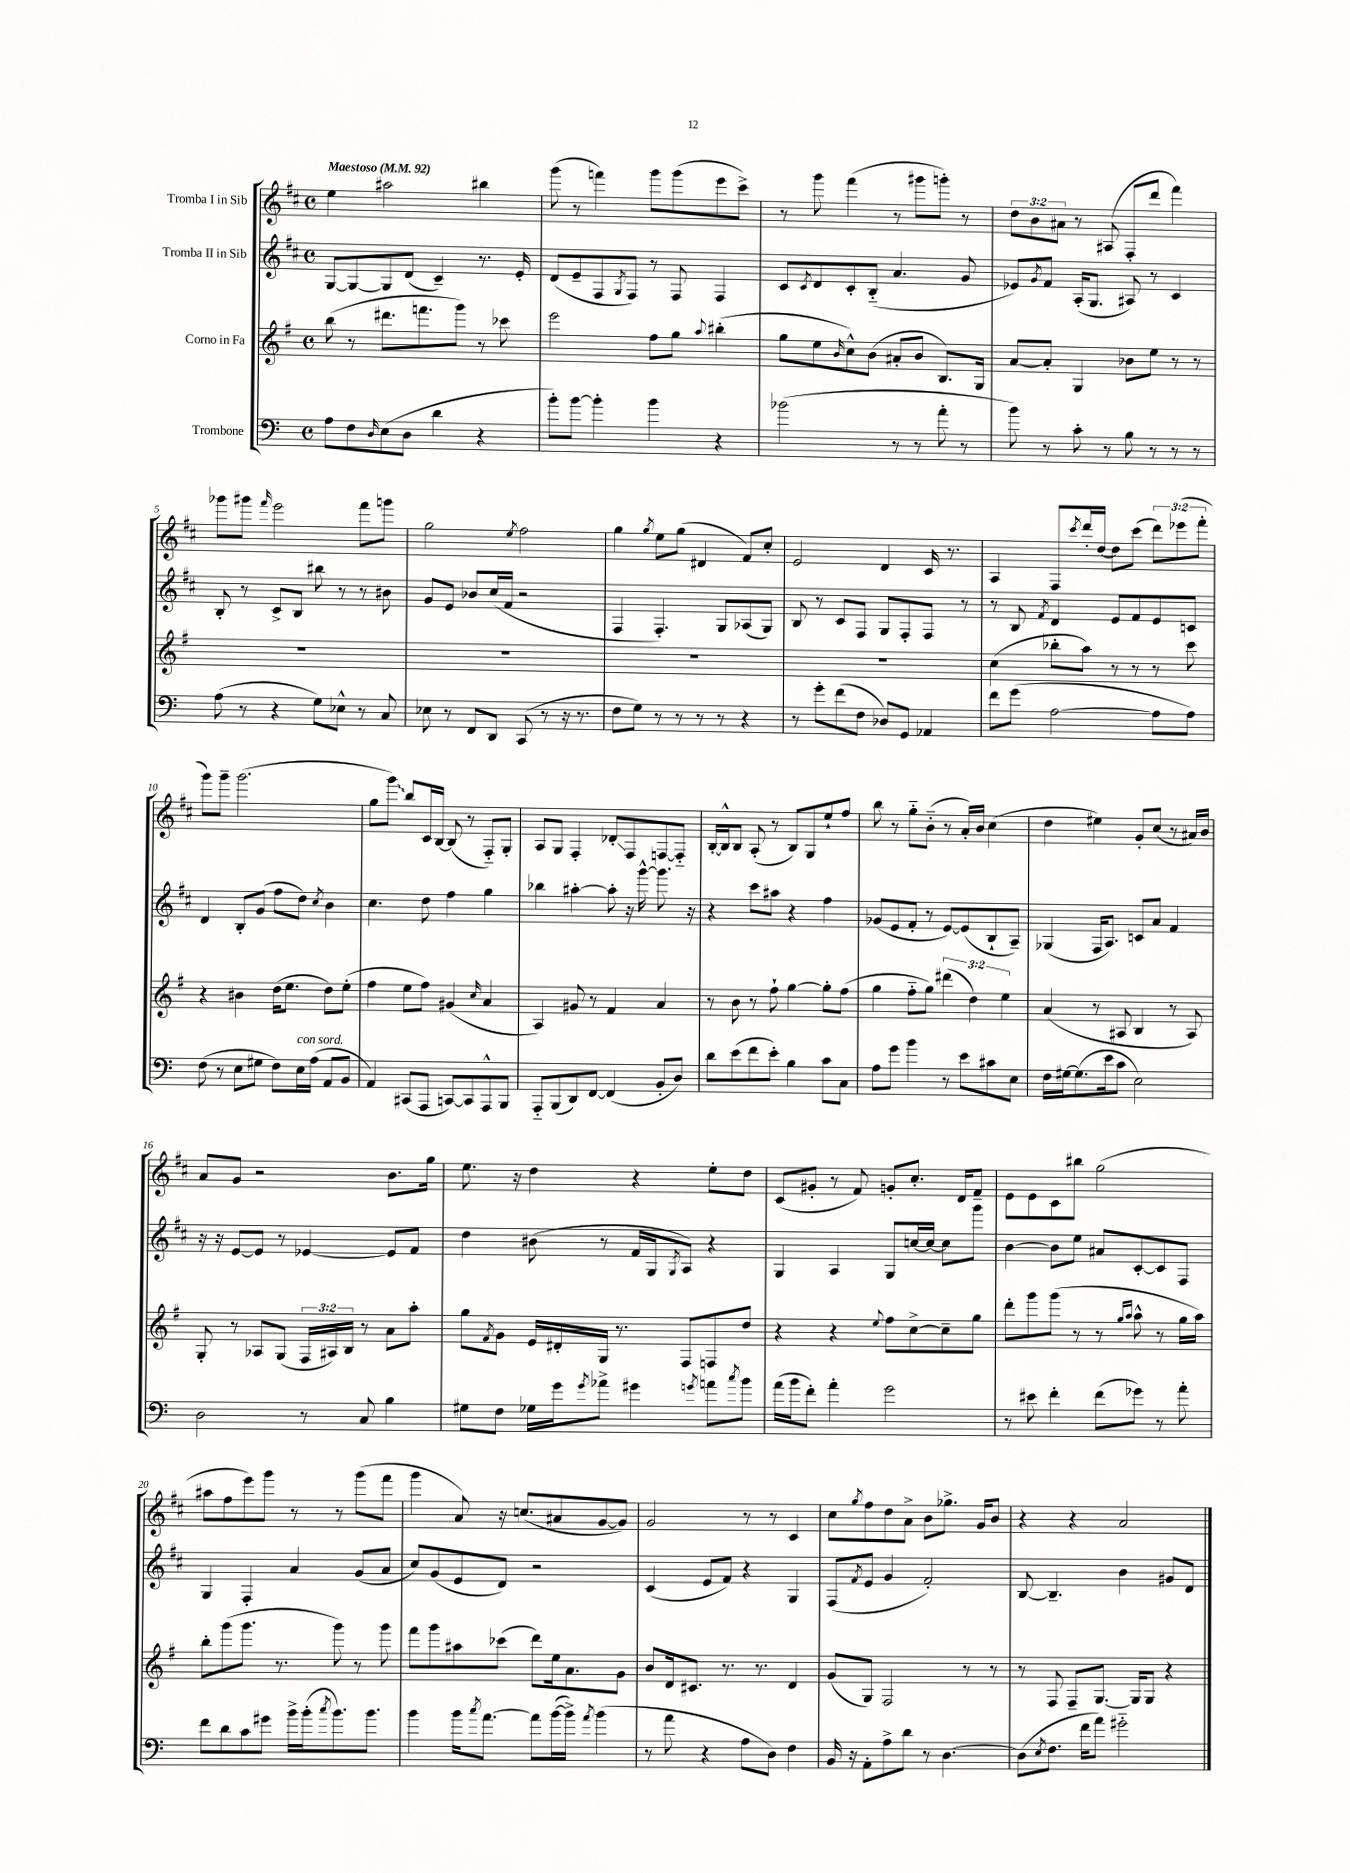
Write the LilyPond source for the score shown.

<<
\new StaffGroup <<
\new Staff = "s0" \with { instrumentName = "Tromba I in Sib" } {
    \clef treble \key d \major \defaultTimeSignature \time 4/4 \override Staff.TupletNumber.text = #tuplet-number::calc-fraction-text \tempo "Maestoso" 4 = 92
    e''4 ais''2 bis''4 |
    g'''8( r8 f'''4) g'''8 g'''8( e'''8 cis'''8->) |
    r8 g'''8 fis'''4( r8 gis'''8 g'''8-.) r8 |
    \tuplet 3/2 { d''8 b'8 ais'8 } r8 ais8( fis8-. d'''8 fis'''4) |
    ges'''8 gis'''8 \grace { fis'''16 } e'''2 fis'''8 g'''8 |
    g''2 \acciaccatura { e''8 } fis''2 |
    g''4 \acciaccatura { g''8 } e''8 g''8( dis'4 fis'8) cis''8-. |
    e'2 d'4 cis'16 r8. |
    a4 fis8 \acciaccatura { cis'''8 } d'''16-. d''16~ d''8 cis'''8( \tuplet 3/2 { d'''8) ees'''8( fis'''8-. } |
    g'''8) g'''8-- g'''2.( |
    g''8 \once \override Glissando.style = #'zigzag g'''8\glissando) b''8 cis'16 b16~ b8( r8 fis8-_) g8-. |
    a8 g8 fis4-. des'8-.\glissando fis8 f8~ f8-_ |
    b16~-. b16-^ b8 a8-.( r8 b8) g8 e''8-! fis''8 |
    b''8 r8 g''8-_ b'8-_( r8 a'16-.) b'16 cis''4( |
    d''4 eis''4) g'8-. cis''8( r8 ais'16) b'16 |
    a'8 g'8 r2 b'8. g''16 |
    e''8. r16 d''4 r4 e''8-. d''8 |
    cis'8( gis'8-. r8 fis'8) g'8-. cis''8.-. d'16 fis'8-- |
    e'8 e'8 cis'8 bis''8 g''2( |
    ais''8 fis''8 e'''8) g'''8 r8 r8 g'''8( fis'''8 |
    g'''4 a'8) r16 c''8.( ais'8 g'8~ g'8) |
    g'2 r8 r8 cis'4 |
    cis''8 \acciaccatura { g''8 } fis''8 d''8 a'8-> b'8 ges''8.-> g'16 b'8 |
    r4 r4 a'2 \bar "|." |
}
\new Staff = "s1" \with { instrumentName = "Tromba II in Sib" } {
    \clef treble \key d \major \defaultTimeSignature \time 4/4
    g8~ g8~ g8 d'8( cis'4--) r8. e'16-. |
    d'8( e'8-- fis8 \acciaccatura { g8 } fis8) r8 fis8 fis4 |
    cis'8 \acciaccatura { cis'8 } d'8 cis'8-. b8-_( a'4. g'8 |
    ees'8) \acciaccatura { g'8 } fis'8 a16-.( g8. ais8) r8 cis'4 |
    b8-. r8 cis'8-> b8 bis''8 r8 r8 bis'8 |
    g'8 e'8 bes'8 cis''16( fis'16 r2 |
    fis4 fis4.-.) g8 aes8( g8) |
    b8 r8 cis'8 fis8 g8 fis8-. fis8 r8 |
    r8 b8 \acciaccatura { fis'8 } d'4 e'8 fis'8 e'8 c'8 |
    d'4 b8-. g'8( fis''8 d''8) \acciaccatura { cis''8 } b'4 |
    cis''4. d''8 fis''4 g''4 |
    bes''4 ais''4~-. ais''8-. r16 g'''16~-^ g'''8. r16 |
    r4 cis'''8 ais''8 r4 fis''4 |
    ges'8( e'8 fis'8-. r8 e'8~) e'8( b8-! a8--) |
    ges4( fis16 a8.) c'8 a'8 fis'4 |
    r16 r16 e'8~ e'8 r8 ees'4~ ees'8 fis'8 |
    d''4 bis'8( r8 fis'16 g16 \acciaccatura { g8 } a8) r4 |
    g4 a4 g8 c''16~ c''16~ c''8 g'''8 |
    b'4~ b'8 e''8 ais'8 cis'8~-. cis'8 fis8 |
    g4 fis4-. a'4 g'8( a'8 |
    cis''8) g'8( e'8 d'8) r2 |
    cis'4( e'8 fis'8) r4 g4 |
    fis8( \acciaccatura { fis'8 } e'8 g'4 fis'2-.) |
    b8~ b4.-- b'4 gis'8 d'8 \bar "|." |
}
\new Staff = "s2" \with { instrumentName = "Corno in Fa" } {
    \clef treble \key g \major \defaultTimeSignature \time 4/4 \override Staff.TupletNumber.text = #tuplet-number::calc-fraction-text
    b''8( r8 dis'''8. f'''8. g'''8) r8 ces'''8 |
    e'''2 fis''8 g''8 \appoggiatura { a''8 } bis''4-.( |
    g''8 e''8 \grace { b'16 } c''8-^) b'8( ais'8-. b'8 b8.) g16 |
    a'8~ a'8-. g4 bes'8 e''8 r8 r8 |
    R1 |
    R1 |
    R1 |
    R1 |
    c''4( bes''8-. a''8) r8 r8 r8 c'''8 |
    r4 bis'4 d''16( e''8. d''8) e''8-.( |
    fis''4 e''8 fis''8) gis'4( \grace { c''16 } a'4 |
    a4) gis'8 r8 fis'4 a'4 |
    r8 b'8 r8 fis''8-! g''4~ g''8-. fis''8( |
    g''4 fis''8-_ g''8) \tuplet 3/2 { dis'''4( d''4) e''4 } |
    a'4( r8 ais8 b4 r8 ais8) |
    g8-. r8 aes8 g8( \tuplet 3/2 { fis16 ais16) b16 } r8 a'8 a''8-. |
    g''8 \acciaccatura { fis'8 } g'8 e'16 dis'16-. g16 r8. fis8 f8 d''8 |
    r4 r4 \appoggiatura { e''8 } fis''8 c''8~-> c''8-- g''8 |
    d'''8-. g'''8 g'''8( r8 r8 \grace { g''16 a''16 } a''8-^ r8 g''16 a''16) |
    b''8-. g'''8( g'''8. r8. g'''8) r8 g'''8 |
    fis'''8 g'''8 ais''8 ces'''8( d'''8) e''16 a'8. g'8 |
    b'8 d'16 cis'8. r8. r8. d'4 |
    g'8( g8) fis2 r8 r8 |
    r8 fis8 fis8-- g8.~ g16 g8 r4 \bar "|." |
}
\new Staff = "s3" \with { instrumentName = "Trombone" } {
    \clef bass \key c \major \defaultTimeSignature \time 4/4
    a8 f8 \grace { d16 } e8( d8 d'4 r4 |
    b'8-.) b'8~ b'4-. b'4 r4 |
    bes'2( r8 r8 a'8-. r8 |
    b'8) r8 c'8-. r8 b8 r8 r8 r8 |
    a8( r8 r4 g8) ees8-^ r8 c8 |
    ees8 r8 f,8 d,8 c,8( r8 r16 r8. |
    f8 g8) r8 r8 r8 r8 r4 |
    r8 g'8-. f'8( f8 des8) g,8 aes,4 |
    f'8 g'8( a2~ a8 a8) |
    f8( r8 e8 gis8 f8) e16^\markup { \italic "con sord." } a16( a,8 b,8 |
    a,4) cis,8( a,,8 c,8~) c,8 a,,8-^ b,,8 |
    a,,8-_ b,,8( d,8) f,8~ f,4( b,8-. d8) |
    d'8 e'8( f'8 e'8-.) b4 c'8 c8 |
    a8 g'8 b'4 r8 e'8 cis'8 e8 |
    f16 gis16~ gis8.( e'16 c'8 e2) |
    d2 r8 c8 b4 |
    gis8 f8 ges16 g'16 \acciaccatura { g'8 } aes'8-> gis'4 \acciaccatura { g'8 } a'8 \acciaccatura { c''8 } b'8 |
    a'16( b'16 f'8-.) a'4-. g'2 |
    r8 eis'8 f'4-. f'8( ges'8) r8 a'8-. |
    f'8 d'8 c'8 gis'8 b'16-> b'16-.( \acciaccatura { c''8 } b'8.) b'8. |
    b'4 b'16 \acciaccatura { c''8 } a'8.~ a'8 b'16~( b'16->) \acciaccatura { a'8 } b'4( |
    r8 a'8 r4 a8 d8) f4 |
    b,16 r16 a,8-. a8-> d'8 r8 d4.~ |
    d8( \acciaccatura { e8 } f8. f'16 a'8) gis'2-_ \bar "|." |
}
>>
>>
